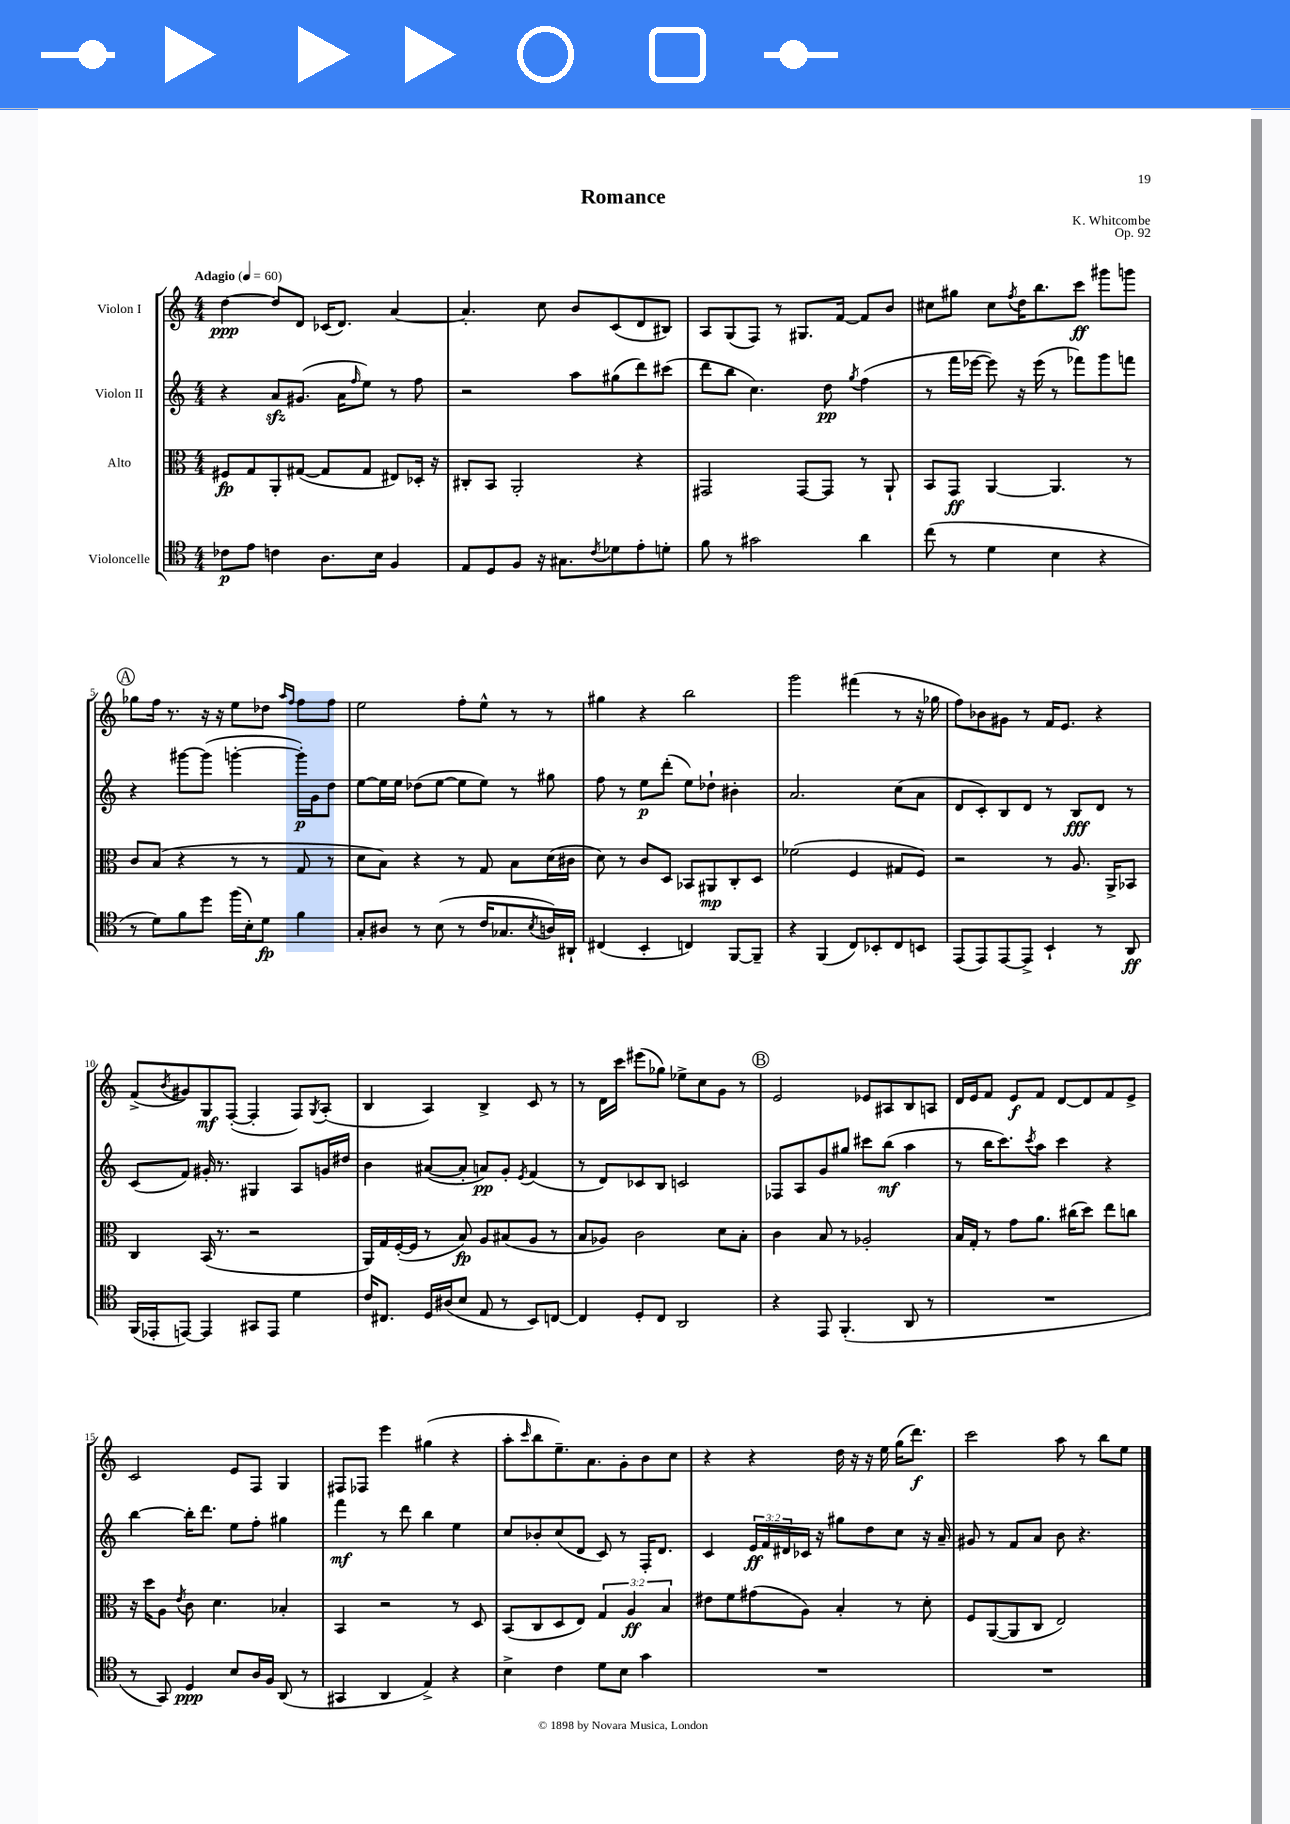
\header { title = "Romance" composer = "K. Whitcombe" opus = "Op. 92" }
<<
\new StaffGroup <<
\new Staff = "s0" \with { instrumentName = "Violon I" } {
    \clef treble \key c \major \numericTimeSignature \time 4/4 \tempo "Adagio" 4 = 60
    d''4~\ppp d''8 d'8 ces'16( d'8.) a'4~ |
    a'4.-. c''8 b'8 c'8( d'8 bis8) |
    a8 g8( f8) r8 gis8. f'16~ f'8 b'8 |
    cis''8 gis''8 cis''8 \acciaccatura { f''8 } d''16 b''8. c'''8\ff gis'''8 g'''8 |
    \mark \markup { \circle "A" } ges''8 f''16 r8. r16 r16 e''8 des''8 \grace { a''16 f''16 } f''8 f''8 |
    e''2 f''8-. e''8-^ r8 r8 |
    gis''4 r4 b''2 |
    g'''2 fis'''4( r8 r16 ges''16 |
    f''8) bes'8 gis'8 r8 f'16 e'8. r4 |
    f'8->( \acciaccatura { b'8 } gis'8) g8\mf f8~-.( f4-. f8) \acciaccatura { g8 } a8-.( |
    b4 a4) b4-> c'8 r8 |
    r8 d'16 c'''16 eis'''8( ges''8) ees''8-> c''8 g'8 r8 |
    \mark \markup { \circle "B" } e'2 ees'8 ais8 b8 a8 |
    d'16 e'16 f'8 e'8\f f'8 d'8~ d'8 f'8 e'8-> |
    c'2 e'8 f8 g4 |
    fis8 fes8 e'''4 gis''4( r4 |
    a''8-. \grace { c'''16 } b''8 e''8.--) a'8. g'8-. b'8 c''8 |
    r4 r4 d''16 r16 r16 e''16 g''16( d'''8.\f) |
    c'''2 a''8 r8 b''8 e''8 \bar "|." |
}
\new Staff = "s1" \with { instrumentName = "Violon II" } {
    \clef treble \key c \major \numericTimeSignature \time 4/4 \override Staff.TupletNumber.text = #tuplet-number::calc-fraction-text
    r4 a'8\sfz gis'8.( a'16 \grace { f''16 } e''8) r8 f''8 |
    r2 a''8 gis''8( d'''8) cis'''8( |
    d'''8 b''8 c''4.) d''8\pp \acciaccatura { g''8 } f''4( |
    r8 f'''16 ees'''16~ ees'''8) r16 ees'''16( r8 fes'''8) g'''8 f'''8 |
    \mark \markup { \circle "A" } r4 gis'''8~ gis'''8( g'''4~-. g'''16-.\p) g'16 d''8 |
    e''8~ e''16 e''16 des''8( e''8~ e''8 e''8) r8 gis''8 |
    f''8 r8 e''8\p d'''8-.( e''8) des''8-! bis'4-. |
    a'2. c''8( a'8 |
    d'8 c'8-.) b8 d'8 r8 b8\fff d'8 r8 |
    c'8( f'8) gis'16-. r8. gis4 a8 g'16 dis''16 |
    b'4 ais'8~( ais'8-. a'8\pp) g'8-. \acciaccatura { e'8 } f'4( |
    r8 d'8) ces'8 b8 c'2 |
    \mark \markup { \circle "B" } fes8 a8 g'8 gis''8 cis'''8 b''8\mf( a''4 |
    r8 b''16 c'''8.) \acciaccatura { c'''8 } a''8 c'''4 r4 |
    b''4~ b''16-. d'''8. e''8 f''8-. gis''4 |
    f'''4\mf r8 d'''8 b''4 e''4 |
    c''8 bes'8-. c''8( d'8 c'8) r8 f16-. d'8. |
    c'4 \tuplet 3/2 { e'16\ff f'16 dis'16 } ces'16 r16 gis''8 d''8 c''8 r16 a'16-- |
    gis'8 r8 f'8 a'8 b'8 r4. \bar "|." |
}
\new Staff = "s2" \with { instrumentName = "Alto" } {
    \clef alto \key c \major \numericTimeSignature \time 4/4 \override Staff.TupletNumber.text = #tuplet-number::calc-fraction-text
    fis8\fp g8 a,8-. gis8~( gis8 gis8 eis8) des16-. r16 |
    cis8-. b,8 a,2-. r4 |
    gis,2 gis,8~ gis,8 r8 a,8-! |
    b,8 g,8\ff a,4~ a,4. r8 |
    \mark \markup { \circle "A" } c'8 b8( r4 r8 r8 g8 r8 |
    d'8 b8) r4 r8 g8 b8 d'16( cis'16 |
    d'8) r8 c'8 d8 bes,8 ais,8\mp c8-. d8 |
    fes'2( f4 gis8 f8) |
    r2 r8 a8. a,16-> bes,8 |
    c4 b,16( r8. r2 |
    a,16) g16 f16~-.( f16 r8 b8\fp) a8 bis8( a8 r8 |
    b8 aes8) c'2 d'8 b8-. |
    \mark \markup { \circle "B" } c'4 b8 r8 aes2-. |
    b16 g16-. r8 g'8 a'8. cis''16( d''8) e''8 c''8 |
    r16 d''16 a8 \acciaccatura { e'8 } c'8 d'4. bes4-. |
    b,4 r2 r8 d8 |
    b,8( c8 d8 e8) \tuplet 3/2 { g4 a4\ff b4 } |
    eis'8 f'8 gis'8( a8) b4-. r8 d'8-. |
    f8 a,8~( a,8 c8 e2) \bar "|." |
}
\new Staff = "s3" \with { instrumentName = "Violoncelle" } {
    \clef tenor \key c \major \numericTimeSignature \time 4/4
    ces'8\p e'8 c'4 a8. b16 f4 |
    e8 d8 f8 r16 gis8. \acciaccatura { c'8 } des'8 e'8-. d'8-. |
    f'8 r8 gis'2 a'4 |
    c''8( r8 d'4 b4 r4 |
    \mark \markup { \circle "A" } r8 d'8) f'8 d''8 f''16( b16-.) d'8\fp f'4 |
    g8-. ais8 r8 b8( r8 c'16 ges8. \acciaccatura { b8 } a16) ais,16-! |
    cis4( b,4-. c4) f,8~ f,8-- |
    r4 f,4( c8) bes,8-. c8 b,8 |
    e,8( e,8) e,8~ e,8-> b,4-! r8 a,8\ff |
    f,16( ees,16-. e,8~) e,4 gis,8 e,8 d'4 |
    c'16 cis8. d16 ais16( b8 e8 r8 b,8) c8~ |
    c4 d8-. c8 a,2 |
    \mark \markup { \circle "B" } r4 e,8 f,4.-.( a,8 r8 |
    R1 |
    r8 g,8) d4\ppp b8 a16 f16 a,8( r8 |
    gis,4 a,4 e4->) r4 |
    b4-> c'4 d'8 b8 g'4 |
    R1 |
    R1 \bar "|." |
}
>>
>>
